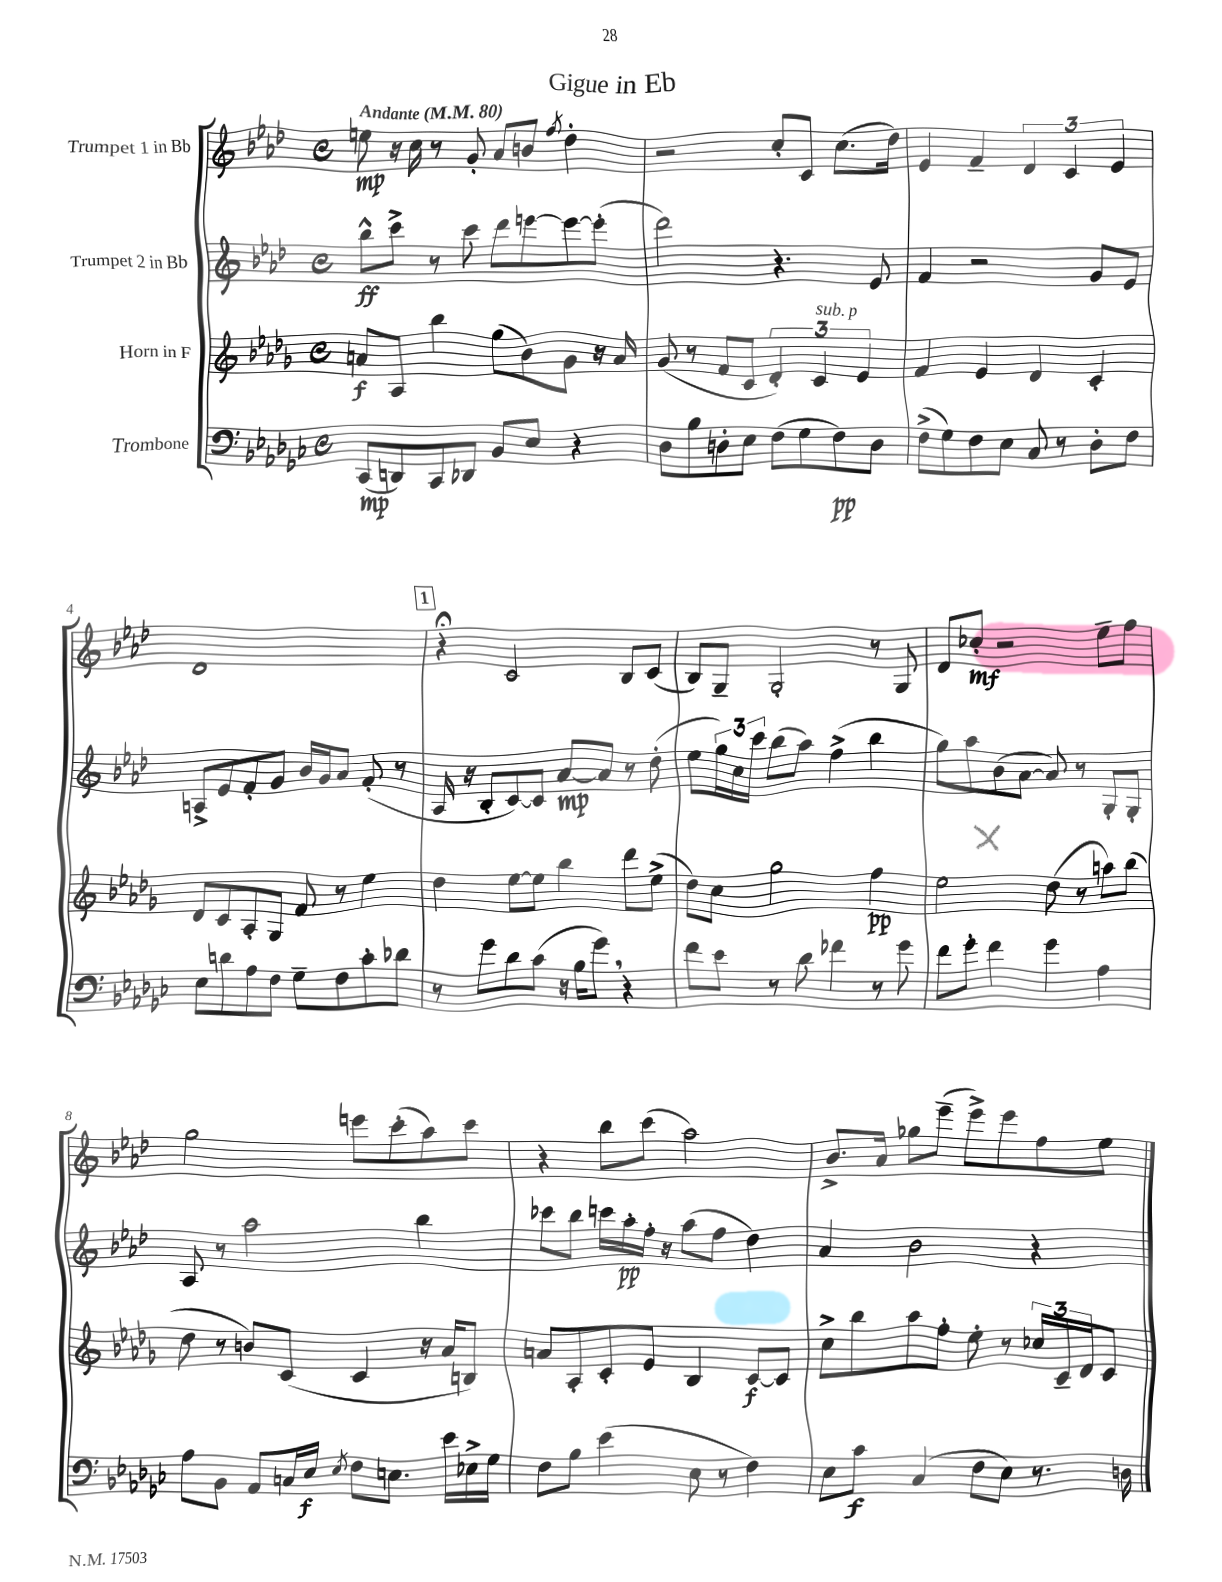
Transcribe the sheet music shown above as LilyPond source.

\header { title = "Gigue in Eb" }
<<
\new StaffGroup <<
\new Staff = "s0" \with { instrumentName = "Trumpet 1 in Bb" } {
    \clef treble \key aes \major \defaultTimeSignature \time 4/4 \tempo "Andante" 4 = 80
    e''8\mp r16 c''16 r8 g'8-. aes'8 b'8 \acciaccatura { f''8 } des''4-. |
    r2 c''8-. c'8 c''8.( des''16) |
    ees'4 f'4-- \tuplet 3/2 { des'4 c'4 ees'4 } |
    des'1 |
    \mark \markup { \box "1" } r4\fermata c'2 bes8 c'8( |
    bes8) g8-- g2-. r8 g8 |
    des'8 ces''8-.\mf r2 ees''8-- f''8 |
    g''2 e'''8 c'''8-.( aes''8) c'''8 |
    r4 bes''8 c'''8( aes''2) |
    bes'8.-> aes'16 ges''8 ees'''8--( ees'''8->) ees'''8 f''8 ees''8 \bar "|." |
}
\new Staff = "s1" \with { instrumentName = "Trumpet 2 in Bb" } {
    \clef treble \key aes \major \defaultTimeSignature \time 4/4
    bes''8-^\ff c'''8-> r8 c'''8 des'''8 e'''8~ e'''8~ e'''8-.( |
    des'''2) r4. ees'8 |
    f'4 r2 g'8 ees'8 |
    a8-> ees'8 f'8-. g'8 bes'16 g'16 aes'8 f'8-.( r8 |
    \mark \markup { \box "1" } aes16 r16 bes8-. c'8~) c'8 aes'8~\mp aes'8 r8 des''8-.( |
    ees''8 \tuplet 3/2 { g''16) c''16 c'''16 } bes''8( aes''8) f''4->( bes''4 |
    g''8) aes''8 bes'8( aes'8~ aes'8) r8 g8-. g8-. |
    aes8 r8 aes''2 bes''4 |
    ces'''8 bes''8 c'''16 aes''16-.\pp f''16-. r16 aes''8( f''8 des''4) |
    aes'4 bes'2 r4 \bar "|." |
}
\new Staff = "s2" \with { instrumentName = "Horn in F" } {
    \clef treble \key des \major \defaultTimeSignature \time 4/4
    a'8\f aes8 bes''4 ges''8( bes'8) ges'8 r16 a'16 |
    ges'8( r8 f'8 c'8 \tuplet 3/2 { des'4-.) c'4^\markup { \italic "sub. p" } ees'4 } |
    f'4 ees'4 des'4 c'4-. |
    des'8 c'8 aes8-. ges8 f'8 r8 ees''4 |
    \mark \markup { \box "1" } des''4 ees''8~ ees''8 bes''4 des'''8 ees''8->( |
    des''8) c''8 ges''2 f''4\pp |
    ees''2 des''8( r8 a''8) bes''8( |
    des''8 r8 b'8) c'8( c'4 r16 aes'16 b8) |
    a'8 aes8-. c'8-. ees'8 bes4 c'8~\f c'8 |
    c''8-> bes''8 aes''8 f''8-. ees''8-. r8 \tuplet 3/2 { ces''16 c'16-- des'16 } c'8 \bar "|." |
}
\new Staff = "s3" \with { instrumentName = "Trombone" } {
    \clef bass \key ges \major \defaultTimeSignature \time 4/4
    ces,8\mp( d,8) ces,8 des,8 bes,8 ees8 r4 |
    des8 bes8 d8-. ees8 f8( ges8 f8\pp) d8 |
    f8->( ges8) f8 ees8 ces8 r8 des8-. f8 |
    ees8 d'8 aes8 f8 ges8-- f8 ces'8-. des'8 |
    \mark \markup { \box "1" } r8 ges'8 des'8 ces'8( r16 bes16 ges'8) \breathe r4 |
    f'8 ees'8 r8 des'8 fes'4 r8 ges'8 |
    f'8 ges'8-. f'4 ges'4 aes4 |
    aes8 bes,8 aes,8 c16 ees16\f \acciaccatura { ees8 } f8 e8. ees'16 ees16-> ges16 |
    f8 bes8 ees'4( ees8 r8 f4) |
    ees8 ces'8\f ces4( f8 ees8) r8. d16 \bar "|." |
}
>>
>>
